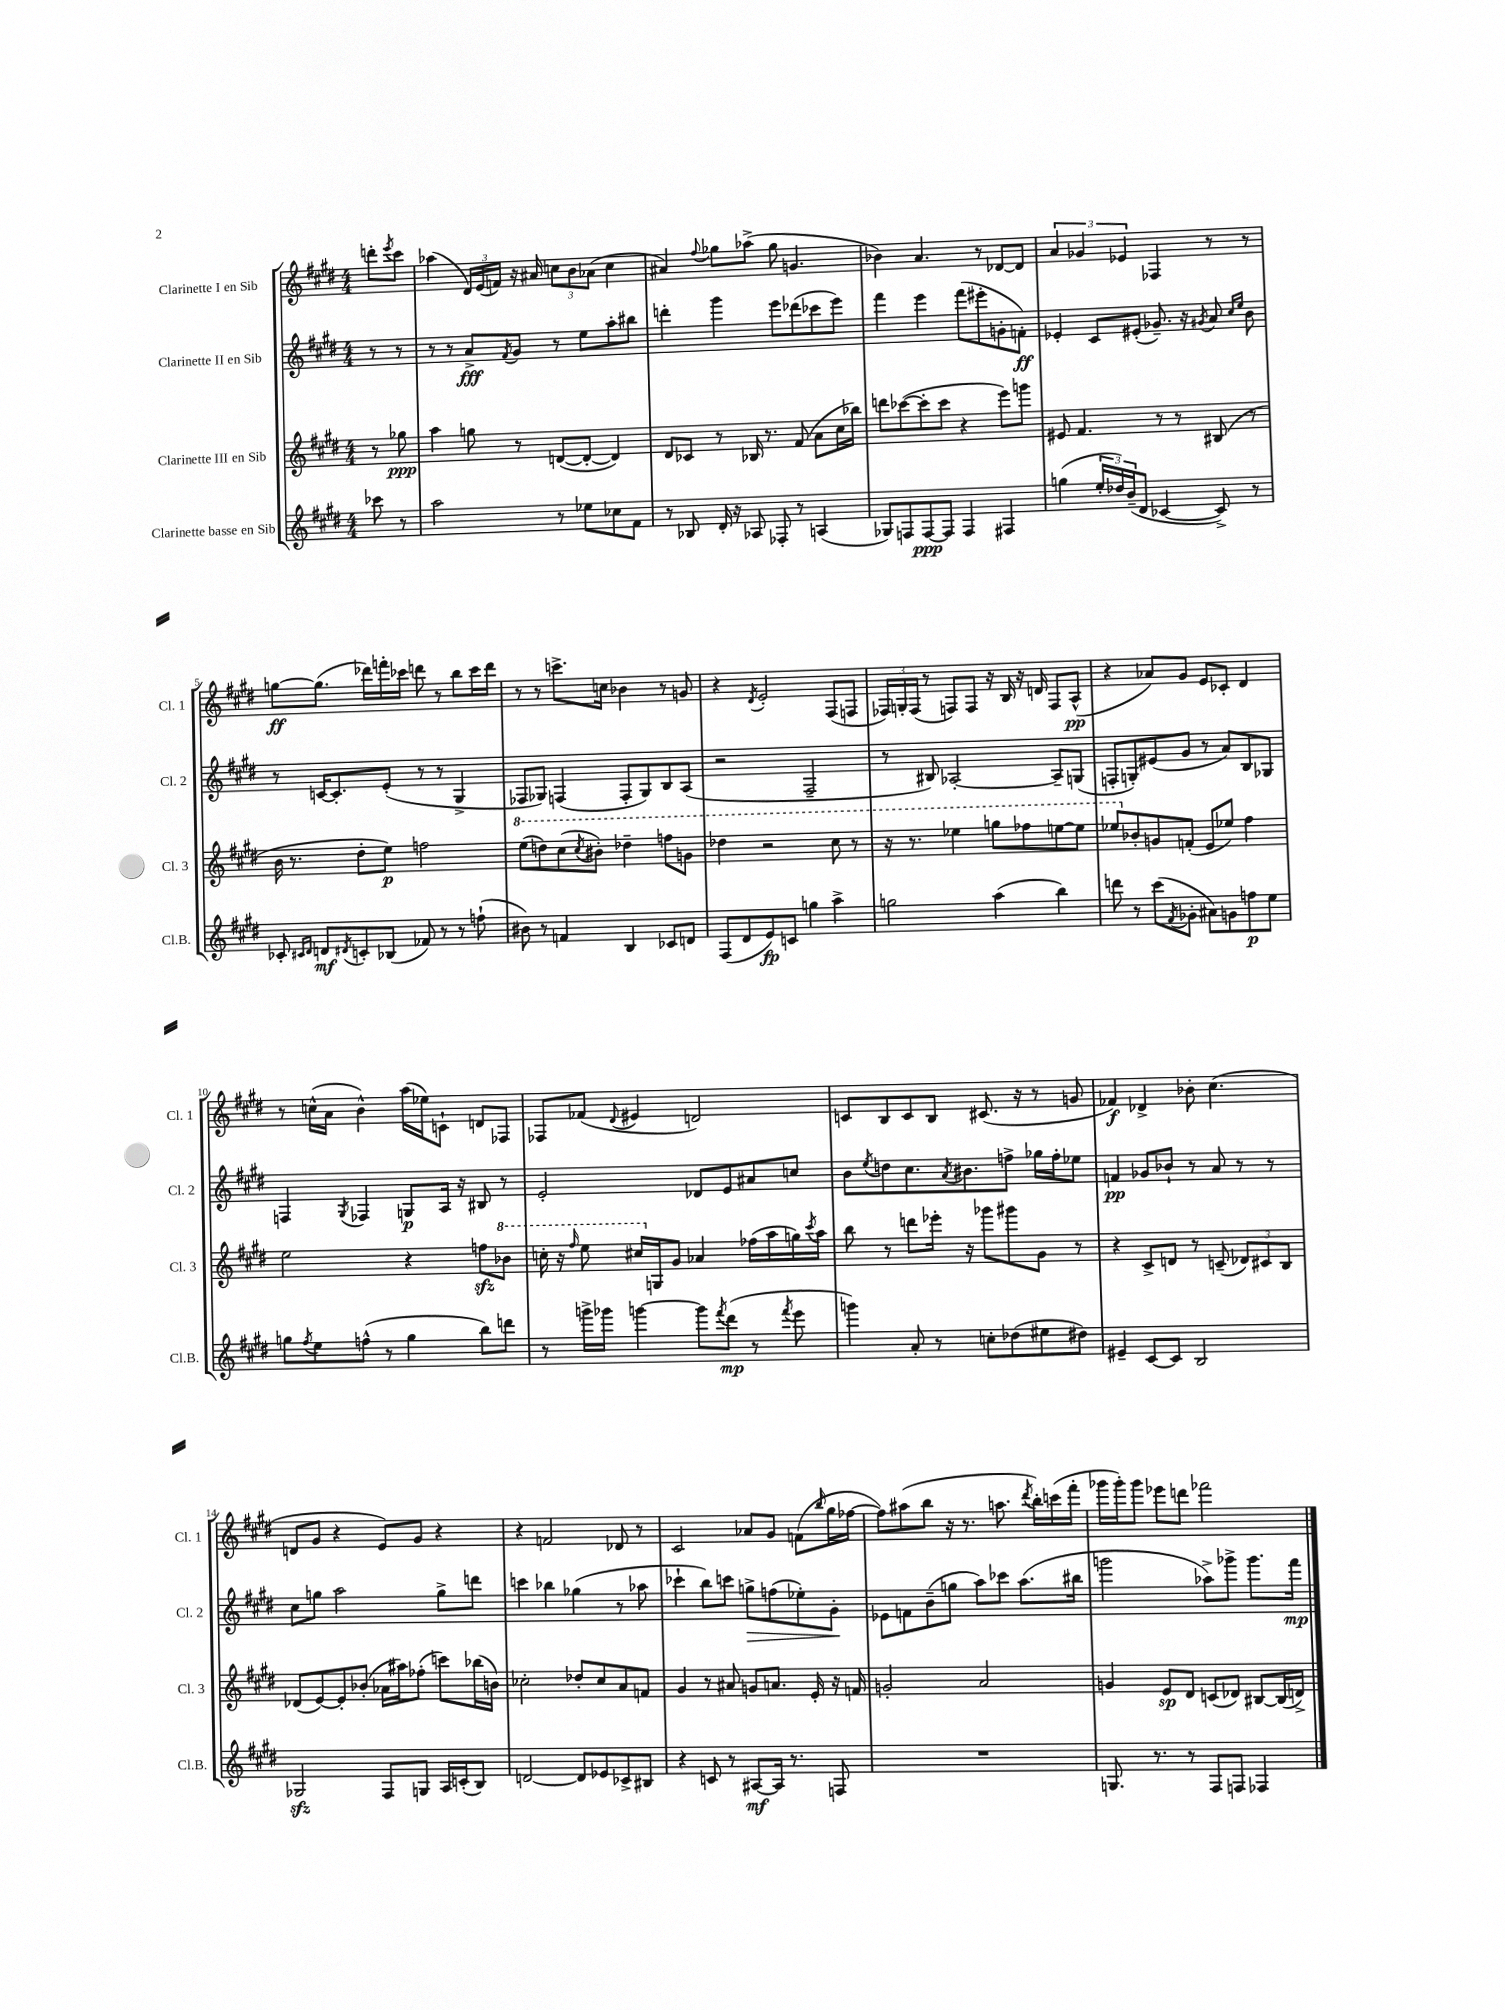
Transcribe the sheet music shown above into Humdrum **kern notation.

**kern	**dynam	**kern	**dynam	**kern	**dynam	**kern	**dynam
*part4	*part4	*part3	*part3	*part2	*part2	*part1	*part1
*staff4	*staff4	*staff3	*staff3	*staff2	*staff2	*staff1	*staff1
*I"Clarinette basse en Sib	*	*I"Clarinette III en Sib	*	*I"Clarinette II en Sib	*	*I"Clarinette I en Sib	*
*I'Cl.B.	*	*I'Cl. 3	*	*I'Cl. 2	*	*I'Cl. 1	*
*clefG2	*	*clefG2	*	*clefG2	*	*clefG2	*
*k[f#c#g#d#]	*	*k[f#c#g#d#]	*	*k[f#c#g#d#]	*	*k[f#c#g#d#]	*
*M4/4	*	*M4/4	*	*M4/4	*	*M4/4	*
=	=	=	=	=	=	=	=
8ccc-X\	.	8r	.	8r	.	8dddn'\L	.
.	.	.	.	.	.	8qeee/	.
8r	.	8gg-X\	ppp	8r	.	8ccc#\J	.
=1	=1	=1	=1	=1	=1	=1	=1
2aa\	.	4aa\	.	8r	.	(4aa-X\	.
.	.	.	.	8r	.	.	.
.	.	8ggn\	.	8a^/L	fff	24d#/LL)	.
.	.	.	.	.	.	(24e/	.
.	.	.	.	.	.	24fn/JJ)	.
.	.	.	.	8qf#/	.	.	.
.	.	8r	.	8g#/J	.	16r	.
.	.	.	.	.	.	16a#X/	.
8r	.	([8dn/L	.	8r	.	12ccn\L	.
.	.	.	.	.	.	12b\	.
8ee-X\L	.	8d'/J_	.	8ee\L	.	.	.
.	.	.	.	.	.	(12a-X\J	.
8cc-X\	.	4d/])	.	8aa'\	.	4cc\	.
8f#\J	.	.	.	8bb#X\J	.	.	.
=2	=2	=2	=2	=2	=2	=2	=2
8r	.	8d#/L	.	4dddn'\	.	4a#X/)	.
8B-X/	.	8c-X/J	.	.	.	.	.
.	.	.	.	.	.	8qqff#/	.
16d#'/	.	8r	.	4ggg#\	.	8gg-X\L	.
16r	.	.	.	.	.	.	.
8A-X/	.	16B-X/	.	.	.	(8aa-X^\J	.
.	.	8.r	.	.	.	.	.
8F-X'/	.	.	.	8eee\L	.	8gg-\	.
8r	.	(8f#/	.	(8ddd-X\	.	4.gn/	.
(4An/	.	8a\L	.	8ccc-X\	.	.	.
.	.	16cc#\L	.	8eee\J)	.	.	.
.	.	16bb-X\JJ)	.	.	.	.	.
=3	=3	=3	=3	=3	=3	=3	=3
8G-X/L)	.	8dddn\L	.	4fff#\	.	4b-X\)	.
8Fn/	.	([8ccc-X\	.	.	.	.	.
[8F/	ppp	8ccc-'\]	.	4eee\	.	4.a/	.
8F/J]	.	8ccc-\J	.	.	.	.	.
4F/	.	4r	.	(8fff#\L	.	.	.
.	.	.	.	8eee#X'\	.	8r	.
4F#X/	.	8eee\L)	.	8gn'\	.	[8d-X/L	.
.	.	8gggn\J	.	8fn'\J)	ff	8d-/J]	.
=4	=4	=4	=4	=4	=4	=4	=4
(4ggn\	.	8e#X/	.	4e-X'/	.	6a/	.
.	.	4.f#/	.	.	.	.	.
.	.	.	.	.	.	6g-X/	.
24ee'/LL	.	.	.	8c#/L	.	.	.
24dd-X/)	.	.	.	.	.	.	.
(24b~/J	.	.	.	.	.	6e-X/	.
8d#/J	.	.	.	(8e#X'/J	.	.	.
[4c-X/	.	8r	.	8.g-X~/)	.	4F-X/	.
.	.	8r	.	.	.	.	.
.	.	.	.	16r	.	.	.
.	.	.	.	8qg#X/	.	.	.
8c-^/])	.	(8B#X/	.	8a/	.	8r	.
.	.	.	.	16qqcc#/LL	.	.	.
.	.	.	.	16qqee/JJ	.	.	.
8r	.	8r	.	8b\	.	8r	.
!!LO:LB:g=z
=5	=5	=5	=5	=5	=5	=5	=5
8c-X'/	.	16b\	.	8r	.	[8ggn\L	ff
.	.	8.r	.	.	.	.	.
16qqc#X/LL	.	.	.	.	.	.	.
16qqd#/JJ	.	.	.	.	.	.	.
8dn/L	mf	.	.	[16cn/KL	.	(8.gg\J]	.
.	.	.	.	8.c'/]	.	.	.
8qd#X/	.	.	.	.	.	.	.
8cn'/	.	8dd#'\L	.	.	.	.	.
.	.	.	.	.	.	16ddd-X\LL)	.
(8B-X/J	.	8ee\J)	p	(8e'/J	.	16fffn'\	.
.	.	.	.	.	.	16ccc-X\JJ	.
8f-X/)	.	2ffn\	.	8r	.	8dddn\	.
8r	.	.	.	8r	.	8r	.
8r	.	.	.	4G#^/	.	8bb\L	.
(8ffn`\	.	.	.	.	.	16ccc-\L	.
.	.	.	.	.	.	16ddd\JJ	.
=6	=6	=6	=6	=6	=6	=6	=6
*	*	*8va	*	*	*	*	*
8b#X\)	.	(8eee\L	.	8F-X/L	.	8r	.
8r	.	8dddn\)	.	8G-X/J)	.	8r	.
4fn/	.	(8ccc#\	.	(4Fn/	.	8.cccn^\L	.
.	.	8qccc#/	.	.	.	.	.
.	.	8bb#X'\J)	.	.	.	.	.
.	.	.	.	.	.	16ccn\Jk	.
4B/	.	4ddd-X~\	.	8F'/L	.	4b-X\	.
.	.	.	.	8G-/)	.	.	.
8c-X/L	.	8fffn\L	.	8B/	.	8r	.
8dn/J	.	8ggn\J	.	(8A/J	.	8gn/	.
=7	=7	=7	=7	=7	=7	=7	=7
(8F#/L	.	4ddd-X\	.	2r	.	4r	.
8d#/	.	.	.	.	.	.	.
.	.	.	.	.	.	8qd#/	.
8e/)	fp	2r	.	.	.	2e'/	.
8cn/J	.	.	.	.	.	.	.
4ggn\	.	.	.	2F#~/	.	.	.
4aa^\	.	8ccc#\	.	.	.	(8F#/L	.
.	.	8r	.	.	.	8Fn/J	.
=8	=8	=8	=8	=8	=8	=8	=8
2ggn\	.	16r	.	8r	.	24F-X/LL)	.
.	.	.	.	.	.	24Gn'/	.
.	.	8.r	.	.	.	.	.
.	.	.	.	.	.	(24F-/JJ	.
.	.	.	.	8B#X/)	.	8r	.
.	.	4eee-X\	.	[2A-X'/	.	8Fn/L)	.
.	.	.	.	.	.	8F/J	.
(4aa\	.	8gggn\L	.	.	.	16r	.
.	.	.	.	.	.	16B/	.
.	.	8fff-X\	.	.	.	16r	.
.	.	.	.	.	.	16dn/	.
4bb\)	.	[8eeen\	.	8A-~/L]	.	8F/L	.
.	.	8eee\J]	.	(8Gn/J	.	(8A^^/J	pp
=9	=9	=9	=9	=9	=9	=9	=9
8dddn\	.	8eee-X/L	.	8Fn'/L	.	4r	.
*	*	*X8va	*	*	*	*	*
8r	.	8b-X'/	.	8Gn'/)	.	.	.
(8ccc#\L	.	8gn/	.	(8e#X/	.	8a-X/L)	.
8qf#/	.	.	.	.	.	.	.
8g-X'\J	.	(8fn'/J	.	8g#/J	.	8g#/J	.
8a#X\L)	.	8e/L	.	8r	.	8e/L	.
8gn\	.	8ee-X/J)	.	8a/L)	.	8c-X'/J	.
8ffn\	p	4ff#\	.	8B/	.	4d#/	.
8ee\J	.	.	.	8G-X/J	.	.	.
!!LO:LB:g=z
=10	=10	=10	=10	=10	=10	=10	=10
8ggn\L	.	2ee\	.	4Fn/	.	8r	.
8qff#/	.	.	.	.	.	.	.
8ee\	.	.	.	.	.	(16ccn^^\LL	.
.	.	.	.	.	.	16a\JJ	.
.	.	.	.	8qG#/	.	.	.
(8ffn^^\J	.	.	.	4F-X/	.	4b^^\)	.
8r	.	.	.	.	.	.	.
4gg\	.	4r	.	8Gn/L	p	(16aa\LL	.
.	.	.	.	.	.	16ee-X\J)	.
.	.	.	.	16A/Jk	.	8cn`\J	.
.	.	.	.	16r	.	.	.
8bb\L)	.	8ffnzz\L	.	8B#X/	.	8dn/L	.
*	*	*8va	*	*	*	*	*
8dddn\J	.	8bb-X\J	.	8r	.	8F-X/J	.
=11	=11	=11	=11	=11	=11	=11	=11
8r	.	16cccn'\	.	2e'/	.	8F-X/L	.
.	.	16r	.	.	.	.	.
.	.	16qqfff#/	.	.	.	.	.
16gggn^\LL	.	8eee\	.	.	.	(8f-X/J	.
16ggg-X\JJ	.	.	.	.	.	.	.
.	.	.	.	.	.	8qqd#/	.
[4gggn\	.	16ccc#X/LL	.	.	.	4e#X/	.
*	*	*X8va	*	*	*	*	*
.	.	16Gn/J	.	.	.	.	.
.	.	8g#/J	.	.	.	.	.
8ggg\L]	.	4a-X/	.	8d-X/L	.	2dn/)	.
8qfff#/	.	.	.	.	.	.	.
(8ddd#\J	mp	.	.	8e/	.	.	.
8r	.	(16ff-X\LL	.	8a#X/	.	.	.
.	.	16aa\	.	.	.	.	.
8qfff#/	.	.	.	.	.	.	.
8eee\	.	16ggn\)	.	8ccn/J	.	.	.
.	.	8qccc#/	.	.	.	.	.
.	.	16aa\JJ	.	.	.	.	.
=12	=12	=12	=12	=12	=12	=12	=12
4gggn\)	.	8bb\	.	8b\L	.	8cn/L	.
.	.	.	.	8qee/	.	.	.
.	.	8r	.	8ddn\	.	8B/	.
8a'/	.	8dddn\L	.	8.cc#\	.	8c/	.
8r	.	16eee-X'\Jk	.	.	.	8B/J	.
.	.	.	.	8qa/	.	.	.
.	.	16r	.	8.b#X\	.	.	.
8ccn'\L	.	8ggg-X\L	.	.	.	(8.c#X/	.
(8dd-X\	.	8ggg#X\	.	8ffn^\J	.	.	.
.	.	.	.	.	.	16r	.
8ee#X\	.	8g#\J	.	16gg-X\LL	.	8r	.
.	.	.	.	16ff'\J	.	.	.
8dd#X\J)	.	8r	.	8ee-X\J	.	8gn/	.
=13	=13	=13	=13	=13	=13	=13	=13
4e#X~/	.	4r	.	4fn/	pp	4f-X/)	f
[8c#/L	.	8c#^/L	.	8g-X/L	.	4d-X^/	.
8c#/J]	.	8dn/J	.	8b-X`/J	.	.	.
2B/	.	8r	.	8r	.	8b-X'\	.
.	.	(8cn~/	.	8a/	.	(4.cc#\	.
.	.	12d-X/L)	.	8r	.	.	.
.	.	12c#X/	.	.	.	.	.
.	.	.	.	8r	.	.	.
.	.	12B/J	.	.	.	.	.
!!LO:LB:g=z
=14	=14	=14	=14	=14	=14	=14	=14
2G-Xzz/	.	(8d-X/L	.	8cc#\L	.	8dn/L	.
.	.	[8e/)	.	8ggn\J	.	8g#/J	.
.	.	8e'/]	.	2aa\	.	4r	.
.	.	(8b-X'/J	.	.	.	.	.
8F#/L	.	16a-X\LL	.	.	.	8e/L)	.
.	.	16aa#X\J)	.	.	.	.	.
8Gn/J	.	(8ff-X'\J	.	.	.	8g#/J	.
16A/LL	.	8cccn\L)	.	8gg^\L	.	4r	.
(16cn'/J	.	.	.	.	.	.	.
8B/J)	.	(16bb-X\L	.	8dddn\J	.	.	.
.	.	16bn\JJ)	.	.	.	.	.
=15	=15	=15	=15	=15	=15	=15	=15
[2dn/	.	2cc-X'\	.	4cccn\	.	4r	.
.	.	.	.	4bb-X\	.	2fn/	.
8d/L]	.	8dd-X'/L	.	(4gg-X\	.	.	.
8e-X/	.	8cc-/	.	.	.	.	.
8c-X^/	.	8a/	.	8r	.	8d-X/	.
8B#X/J	.	8fn/J	.	8aa-X\	.	8r	.
=16	=16	=16	=16	=16	=16	=16	=16
4r	.	4g#/	.	4ccc-X`\	.	2c#/	.
8cn/	.	8r	.	8bb\L)	.	.	.
8r	.	8a#X/	.	8cccn\J	.	.	.
!	!	!	!	!	!LO:HP:b	!	!
[8A#X/L	mf	8gn/L	.	8ggn^\L	>	8a-X/L	.
16A#/Jk]	.	8.an/J	.	(8ffn\	.	8g#/J	.
8.r	.	.	.	.	.	.	.
.	.	.	.	8ee-X'\)	.	(8fn\L	.
.	.	16e'/	.	.	.	.	.
.	.	.	.	.	.	16qqbb/	.
8Fn/	.	16r	.	8g#'\J	.	16gg#\L	.
.	.	16fn/	.	.	.	[16ff-X\JJ	.
.	.	.	.	.	]	.	.
=17	=17	=17	=17	=17	=17	=17	=17
1r	.	2gn'/	.	8e-X\L	.	8ff-\L])	.
.	.	.	.	8fn\	.	(8aa#X\	.
.	.	.	.	(8b~\	.	8bb\J	.
.	.	.	.	8ggn\J	.	16r	.
.	.	.	.	.	.	8.r	.
.	.	2a/	.	8aa\L)	.	.	.
.	.	.	.	8ccc-X\J	.	8.aan\	.
.	.	.	.	(8.aa\L	.	.	.
.	.	.	.	.	.	8qddd#/	.
.	.	.	.	.	.	16bb'\LL)	.
.	.	.	.	.	.	(16cccn\	.
.	.	.	.	16bb#X\Jk	.	16fff#'\JJ	.
=18	=18	=18	=18	=18	=18	=18	=18
8.Gn/	.	4gn/	.	2gggn\	.	16ggg-X\LL	.
.	.	.	.	.	.	16ggg-'\J)	.
.	.	.	.	.	.	8ggg-\J	.
8.r	.	.	.	.	.	.	.
.	.	8e/L	sp	.	.	8eee-X\L	.
8r	.	8d#/J	.	.	.	8dddn\J	.
8F#/L	.	(8cn/L	.	8aa-X^\L)	.	2fff-X\	.
8Fn/J	.	8d-X/J)	.	8ggg-X^\J	.	.	.
4F-X/	.	[8B#X/L	.	8.ggg-\L	.	.	.
.	.	(16B#/L]	.	.	.	.	.
.	.	16dn^/JJ)	.	16fff#\Jk	mp	.	.
==	==	==	==	==	==	==	==
*-	*-	*-	*-	*-	*-	*-	*-
